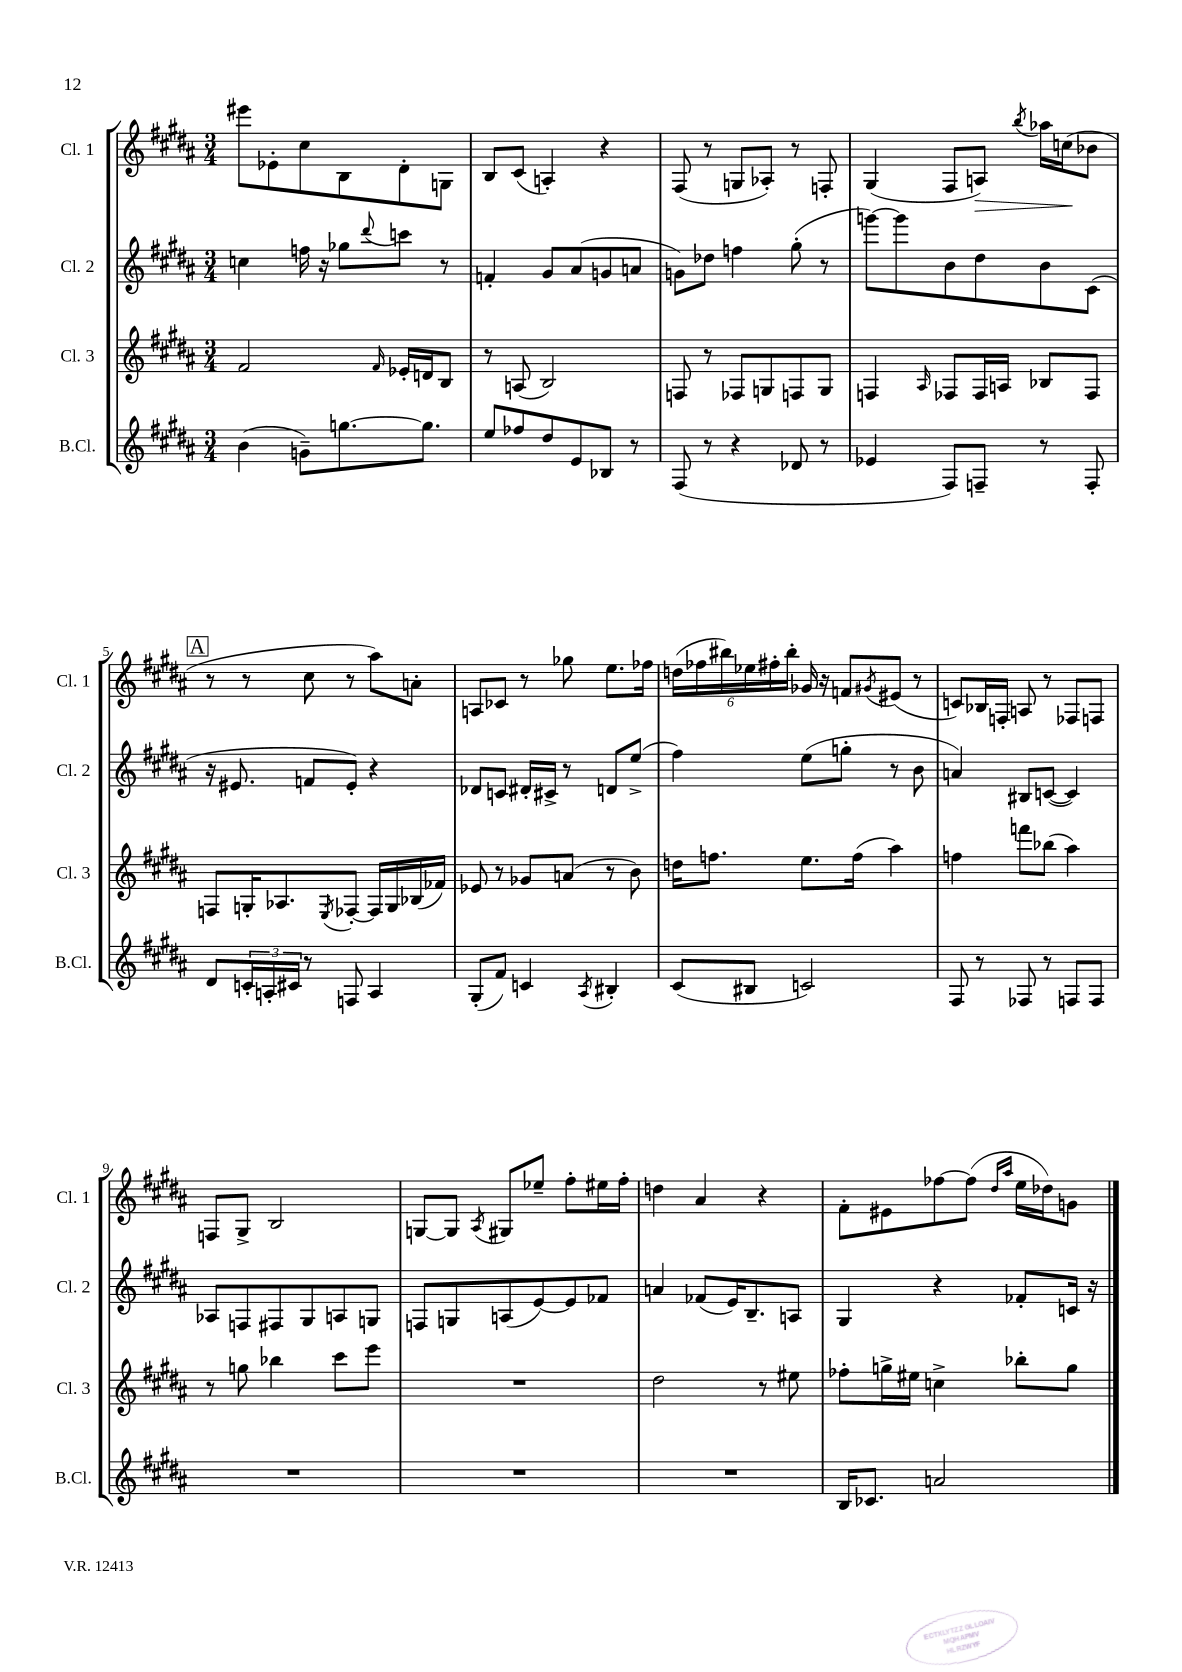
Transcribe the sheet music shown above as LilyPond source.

<<
\new StaffGroup <<
\new Staff = "s0" \with { instrumentName = "Cl. 1" shortInstrumentName = "Cl. 1" } {
    \clef treble \key b \major \numericTimeSignature \time 3/4
    eis'''8 ees'8-. cis''8 b8 dis'8-. g8 |
    b8 cis'8( a4-.) r4 |
    fis8( r8 g8 aes8-.) r8 f8-. |
    gis4( fis8 a8\>) \acciaccatura { b''8 } aes''16 c''16\!( bes'8 |
    \mark \markup { \box "A" } r8 r8 cis''8 r8 ais''8) a'8-. |
    a8 ces'8 r8 ges''8 e''8. fes''16 |
    \tuplet 6/4 { d''16( fes''16 bis''16) ees''16 fis''16-. bis''16-. } ges'16 r16 f'8 \acciaccatura { gis'8 } eis'8( r8 |
    c'8) bes16 f16-. a8 r8 fes8 f8 |
    f8 gis8-> b2 |
    g8~ g8 \acciaccatura { ais8 } gis8 ees''8-- fis''8-. eis''16 fis''16-. |
    d''4 ais'4 r4 |
    fis'8-. eis'8 fes''8~ fes''8( \grace { dis''16 ais''16 } e''16 des''16) g'8 \bar "|." |
}
\new Staff = "s1" \with { instrumentName = "Cl. 2" shortInstrumentName = "Cl. 2" } {
    \clef treble \key b \major \numericTimeSignature \time 3/4
    c''4 f''16 r16 ges''8 \appoggiatura { dis'''8 } c'''8 r8 |
    f'4-. gis'8 ais'8( g'8 a'8 |
    g'8) des''8 f''4 gis''8-.( r8 |
    g'''8~) g'''8 b'8 dis''8 b'8 cis'8( |
    \mark \markup { \box "A" } r16 eis'8. f'8 eis'8-.) r4 |
    des'8 c'8 dis'16-. cis'16-> r8 d'8 e''8->( |
    fis''4) e''8( g''8-. r8 b'8 |
    a'4) bis8 c'8~( c'4) |
    aes8 f8 fis8 gis8 a8 g8 |
    f8 g8 a8( e'8~) e'8 fes'8 |
    a'4 fes'8( e'16) b8.-- a8 |
    gis4 r4 fes'8-. c'16 r16 \bar "|." |
}
\new Staff = "s2" \with { instrumentName = "Cl. 3" shortInstrumentName = "Cl. 3" } {
    \clef treble \key b \major \numericTimeSignature \time 3/4
    fis'2 \grace { fis'16 } ees'16-. d'16 b8 |
    r8 a8( b2) |
    f8 r8 fes8 g8 f8 g8 |
    f4 \grace { ais16 } fes8 fes16 a16 bes8 fes8 |
    \mark \markup { \box "A" } f8 g16-. aes8. \acciaccatura { e8 } fes8~-. fes16 g16 bes16( fes'16) |
    ees'8 r8 ges'8 a'8( r8 b'8) |
    d''16 f''8. e''8. f''16( ais''4) |
    f''4 f'''8 bes''8( ais''4) |
    r8 g''8 bes''4 cis'''8 e'''8 |
    R2. |
    dis''2 r8 eis''8 |
    fes''8-. g''16-> eis''16 c''4-> bes''8-. g''8 \bar "|." |
}
\new Staff = "s3" \with { instrumentName = "B.Cl." shortInstrumentName = "B.Cl." } {
    \clef treble \key b \major \numericTimeSignature \time 3/4
    b'4( g'8--) g''8.~ g''8. |
    e''8 fes''8 dis''8 e'8 bes8 r8 |
    fis8( r8 r4 des'8 r8 |
    ees'4 fis8) f8-- r8 f8-. |
    \mark \markup { \box "A" } dis'8 \tuplet 3/2 { c'16-. a16-. cis'16 } r8 f8 a4 |
    gis8-.( fis'8) c'4 \acciaccatura { ais8 } bis4-. |
    cis'8( bis8 c'2) |
    fis8 r8 fes8 r8 f8 f8 |
    R2. |
    R2. |
    R2. |
    b16 ces'8. a'2 \bar "|." |
}
>>
>>
